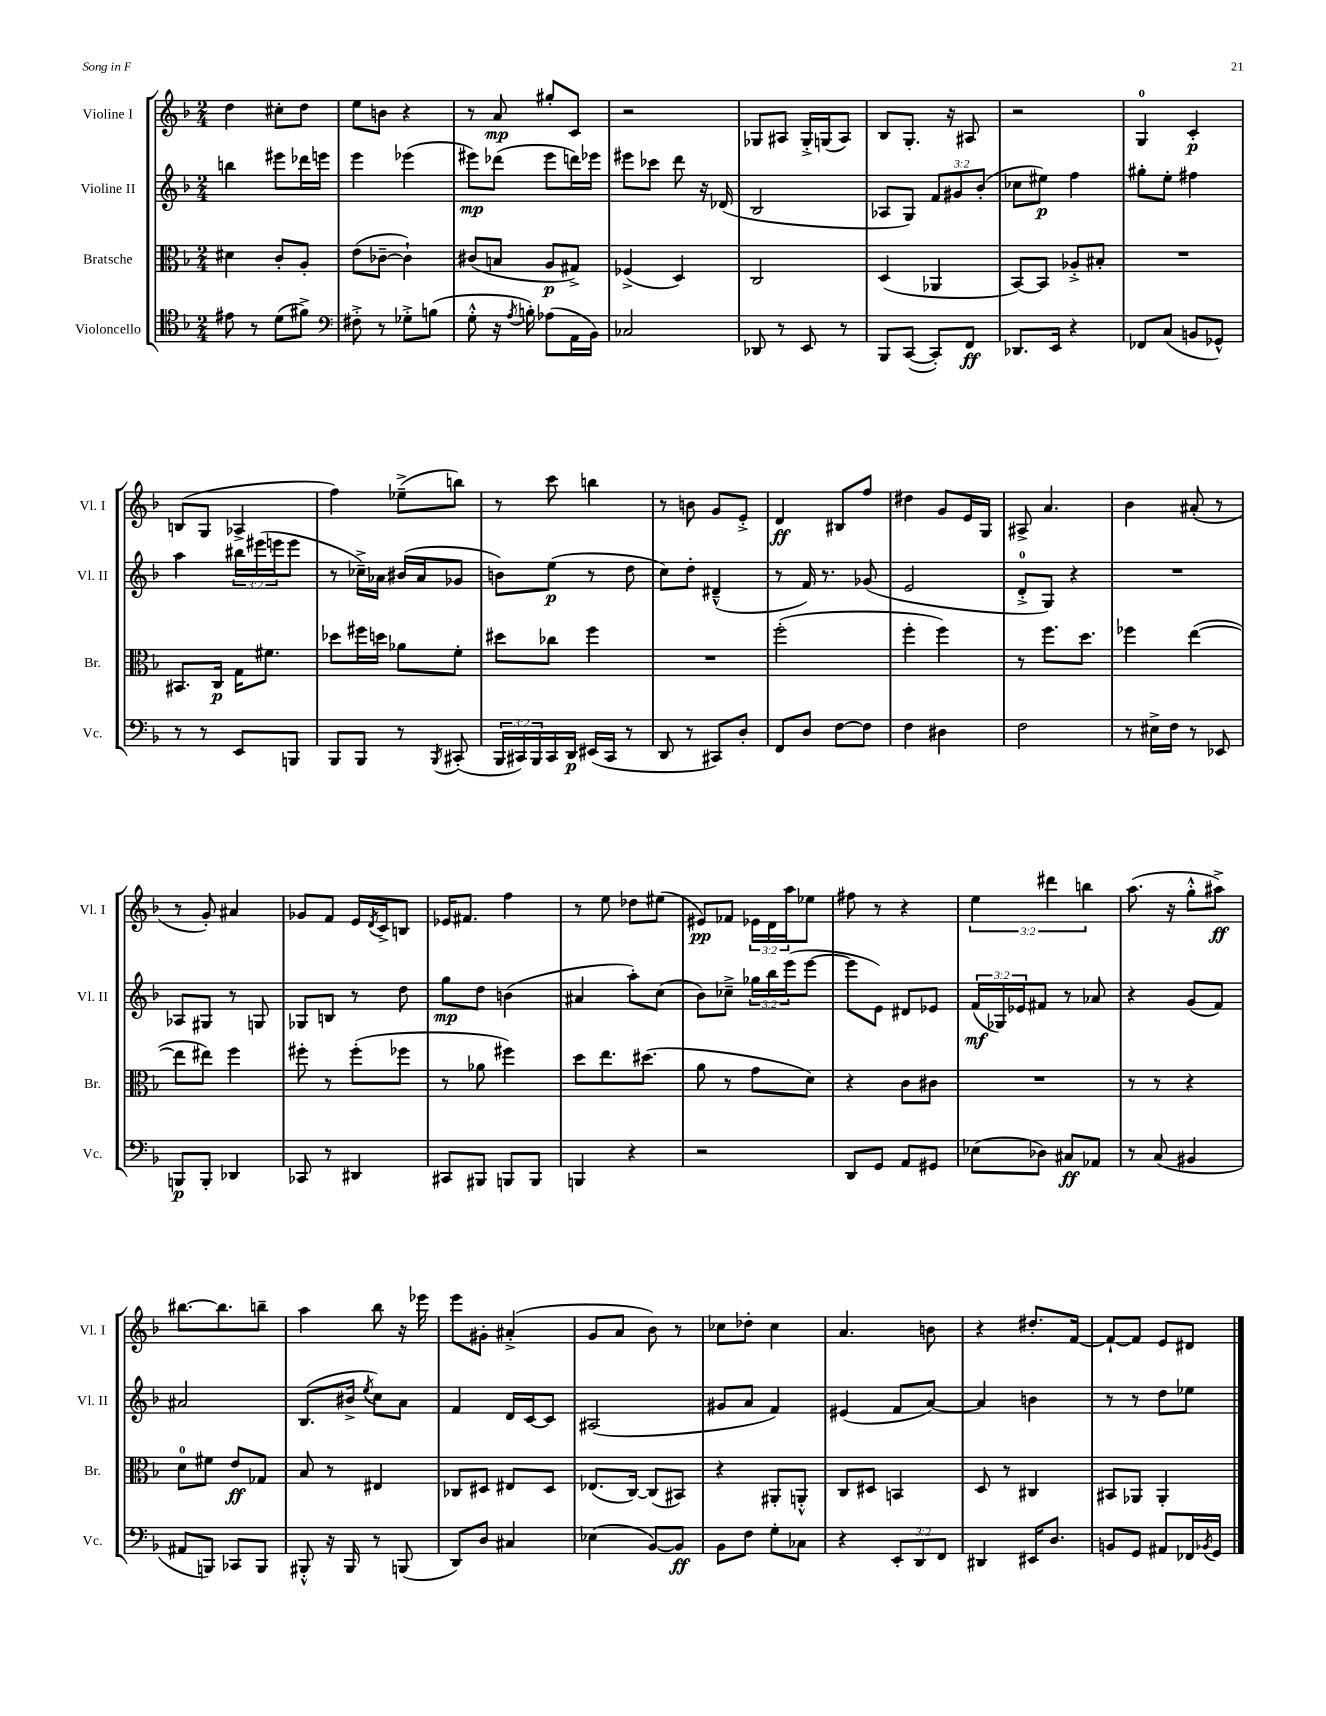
<<
\new StaffGroup <<
\new Staff = "s0" \with { instrumentName = "Violine I" shortInstrumentName = "Vl. I" } {
    \clef treble \key f \major \numericTimeSignature \time 2/4 \override Staff.TupletNumber.text = #tuplet-number::calc-fraction-text
    d''4 cis''8-. d''8 |
    e''8 b'8 r4 |
    r8 a'8\mp gis''8-. c'8 |
    r2 |
    ges8 ais8 ges16-.-> g16( ais8) |
    bes8 g8.-. r16 ais8 |
    r2 |
    g4-0 c'4-.\p |
    b8( g8 aes4-> |
    f''4) ees''8--->( b''8) |
    r8 c'''8 b''4 |
    r8 b'8 g'8 e'8-.-> |
    d'4\ff bis8 f''8 |
    dis''4 g'8 e'16 g16 |
    ais8-> a'4. |
    bes'4 ais'8-.( r8 |
    r8 g'8-.) ais'4 |
    ges'8 f'8 e'16 \acciaccatura { d'8 } c'16-> b8 |
    ees'16 fis'8. f''4 |
    r8 e''8 des''8 eis''8( |
    eis'8\pp) fes'8 \tuplet 3/2 { ees'16 d'16 a''16 } ees''8 |
    fis''8 r8 r4 |
    \tuplet 3/2 { e''4 dis'''4 b''4 } |
    a''8.( r16 g''8-.-^ ais''8->\ff) |
    bis''8.~ bis''8. b''8-- |
    a''4 bes''8 r16 ees'''16 |
    e'''8 gis'8-. ais'4-.->( |
    g'8 a'8 bes'8) r8 |
    ces''8 des''8-. ces''4 |
    a'4. b'8 |
    r4 dis''8.-. f'16~ |
    f'8~-! f'8 e'8 dis'8 \bar "|." |
}
\new Staff = "s1" \with { instrumentName = "Violine II" shortInstrumentName = "Vl. II" } {
    \clef treble \key f \major \numericTimeSignature \time 2/4 \override Staff.TupletNumber.text = #tuplet-number::calc-fraction-text
    b''4 eis'''8 des'''16 e'''16 |
    e'''4 ees'''4( |
    eis'''8\mp) des'''8( eis'''8 d'''16) ees'''16 |
    eis'''8 ces'''8 d'''8 r16 des'16( |
    bes2 |
    aes8 g8) \tuplet 3/2 { f'8 gis'8 bes'8-.( } |
    ces''8 eis''8\p) f''4 |
    gis''8-. e''8-. fis''4 |
    a''4 \tuplet 3/2 { bis''16 eis'''16( e'''16 } e'''8 |
    r8 ces''16--->) aes'16 bis'16( aes'16 ges'8 |
    b'8) e''8\p( r8 d''8 |
    c''8) d''8-. dis'4---^( |
    r8 f'16) r8. ges'8( |
    e'2 |
    d'8-0-.-> g8) r4 |
    R2 |
    aes8 gis8 r8 g8 |
    ges8 b8 r8 d''8 |
    g''8\mp d''8 b'4( |
    ais'4 a''8-.) c''8( |
    bes'8) ces''8---> \tuplet 3/2 { ges''16 bes''16 e'''16( } e'''8~ |
    e'''8 e'8) dis'8 ees'8 |
    \tuplet 3/2 { f'16\mf( ges16) ees'16 } fis'8 r8 aes'8 |
    r4 g'8( f'8) |
    ais'2 |
    bes8.( bis'16-> \acciaccatura { e''8 } c''8) a'8 |
    f'4 d'16 c'16~ c'8 |
    ais2( |
    gis'8 a'8 f'4) |
    eis'4( f'8 a'8~) |
    a'4 b'4 |
    r8 r8 d''8 ees''8 \bar "|." |
}
\new Staff = "s2" \with { instrumentName = "Bratsche" shortInstrumentName = "Br." } {
    \clef alto \key f \major \numericTimeSignature \time 2/4
    dis'4 c'8-. a8-. |
    e'8( ces'8~-- ces'4-!) |
    cis'8( b8 a8\p gis8->) |
    fes4->( d4) |
    c2 |
    d4( aes,4 |
    bes,8~) bes,8 aes8-.-> bis8-. |
    R2 |
    bis,8. c16\p g16 fis'8. |
    des''8 fis''16 d''16 aes'8 f'8-. |
    dis''8 ces''8 f''4 |
    R2 |
    f''2-.( |
    f''4-. f''4) |
    r8 f''8. d''8. |
    fes''4 e''4~( |
    e''8 eis''8) f''4 |
    fis''8-. r8 fis''8-.( fes''8 |
    r8 aes'8 fis''4) |
    d''8 e''8. dis''8.( |
    a'8 r8 g'8 d'8) |
    r4 c'8 cis'8 |
    R2 |
    r8 r8 r4 |
    d'8-0 fis'8 e'8\ff ges8 |
    bes8 r8 eis4 |
    ces8 dis8 eis8 dis8 |
    ees8.( c16~) c8( bis,8) |
    r4 ais,8-. a,8-.-^ |
    c8 dis8 b,4 |
    d8 r8 cis4 |
    bis,8 aes,8 aes,4-. \bar "|." |
}
\new Staff = "s3" \with { instrumentName = "Violoncello" shortInstrumentName = "Vc." } {
    \clef tenor \key f \major \numericTimeSignature \time 2/4 \override Staff.TupletNumber.text = #tuplet-number::calc-fraction-text
    eis'8 r8 d'8( fis'8->) |
    \clef bass fis8-.-> r8 ges8-.-> b8( |
    g8-.-^ r16 \acciaccatura { a8 } b16-.) aes8( a,16 bes,16) |
    ces2 |
    des,8 r8 e,8 r8 |
    bes,,8 c,8~( c,8-.) f,8\ff |
    des,8. e,16 r4 |
    fes,8 c8( b,8 ges,8-^) |
    r8 r8 e,8 b,,8 |
    bes,,8 bes,,8 r8 \acciaccatura { bes,,8 } cis,8-.( |
    \tuplet 3/2 { bes,,16 cis,16) bes,,16 } cis,16 d,16\p eis,16( cis,16 r8 |
    d,8 r8 cis,8) d8-. |
    f,8 d8 f8~ f8 |
    f4 dis4 |
    f2 |
    r8 eis16-> f16 r8 ees,8 |
    b,,8\p b,,8-. des,4 |
    ces,8 r8 dis,4 |
    cis,8 bis,,8 b,,8 b,,8 |
    b,,4 r4 |
    r2 |
    d,8 g,8 a,8 gis,8 |
    ees8( des8) cis8\ff aes,8 |
    r8 c8( bis,4 |
    ais,8 b,,8) ces,8 b,,8 |
    bis,,8-.-^ r16 bis,,16 r8 b,,8( |
    d,8) d8 cis4 |
    ees4( bes,8~) bes,8\ff |
    bes,8 f8 g8-. ces8 |
    r4 \tuplet 3/2 { e,8-. d,8 f,8 } |
    dis,4 eis,16 d8. |
    b,8 g,8 ais,8 fes,16 \acciaccatura { bes,8 } g,16 \bar "|." |
}
>>
>>
\layout { \context { \Score \remove "Bar_number_engraver" } }
